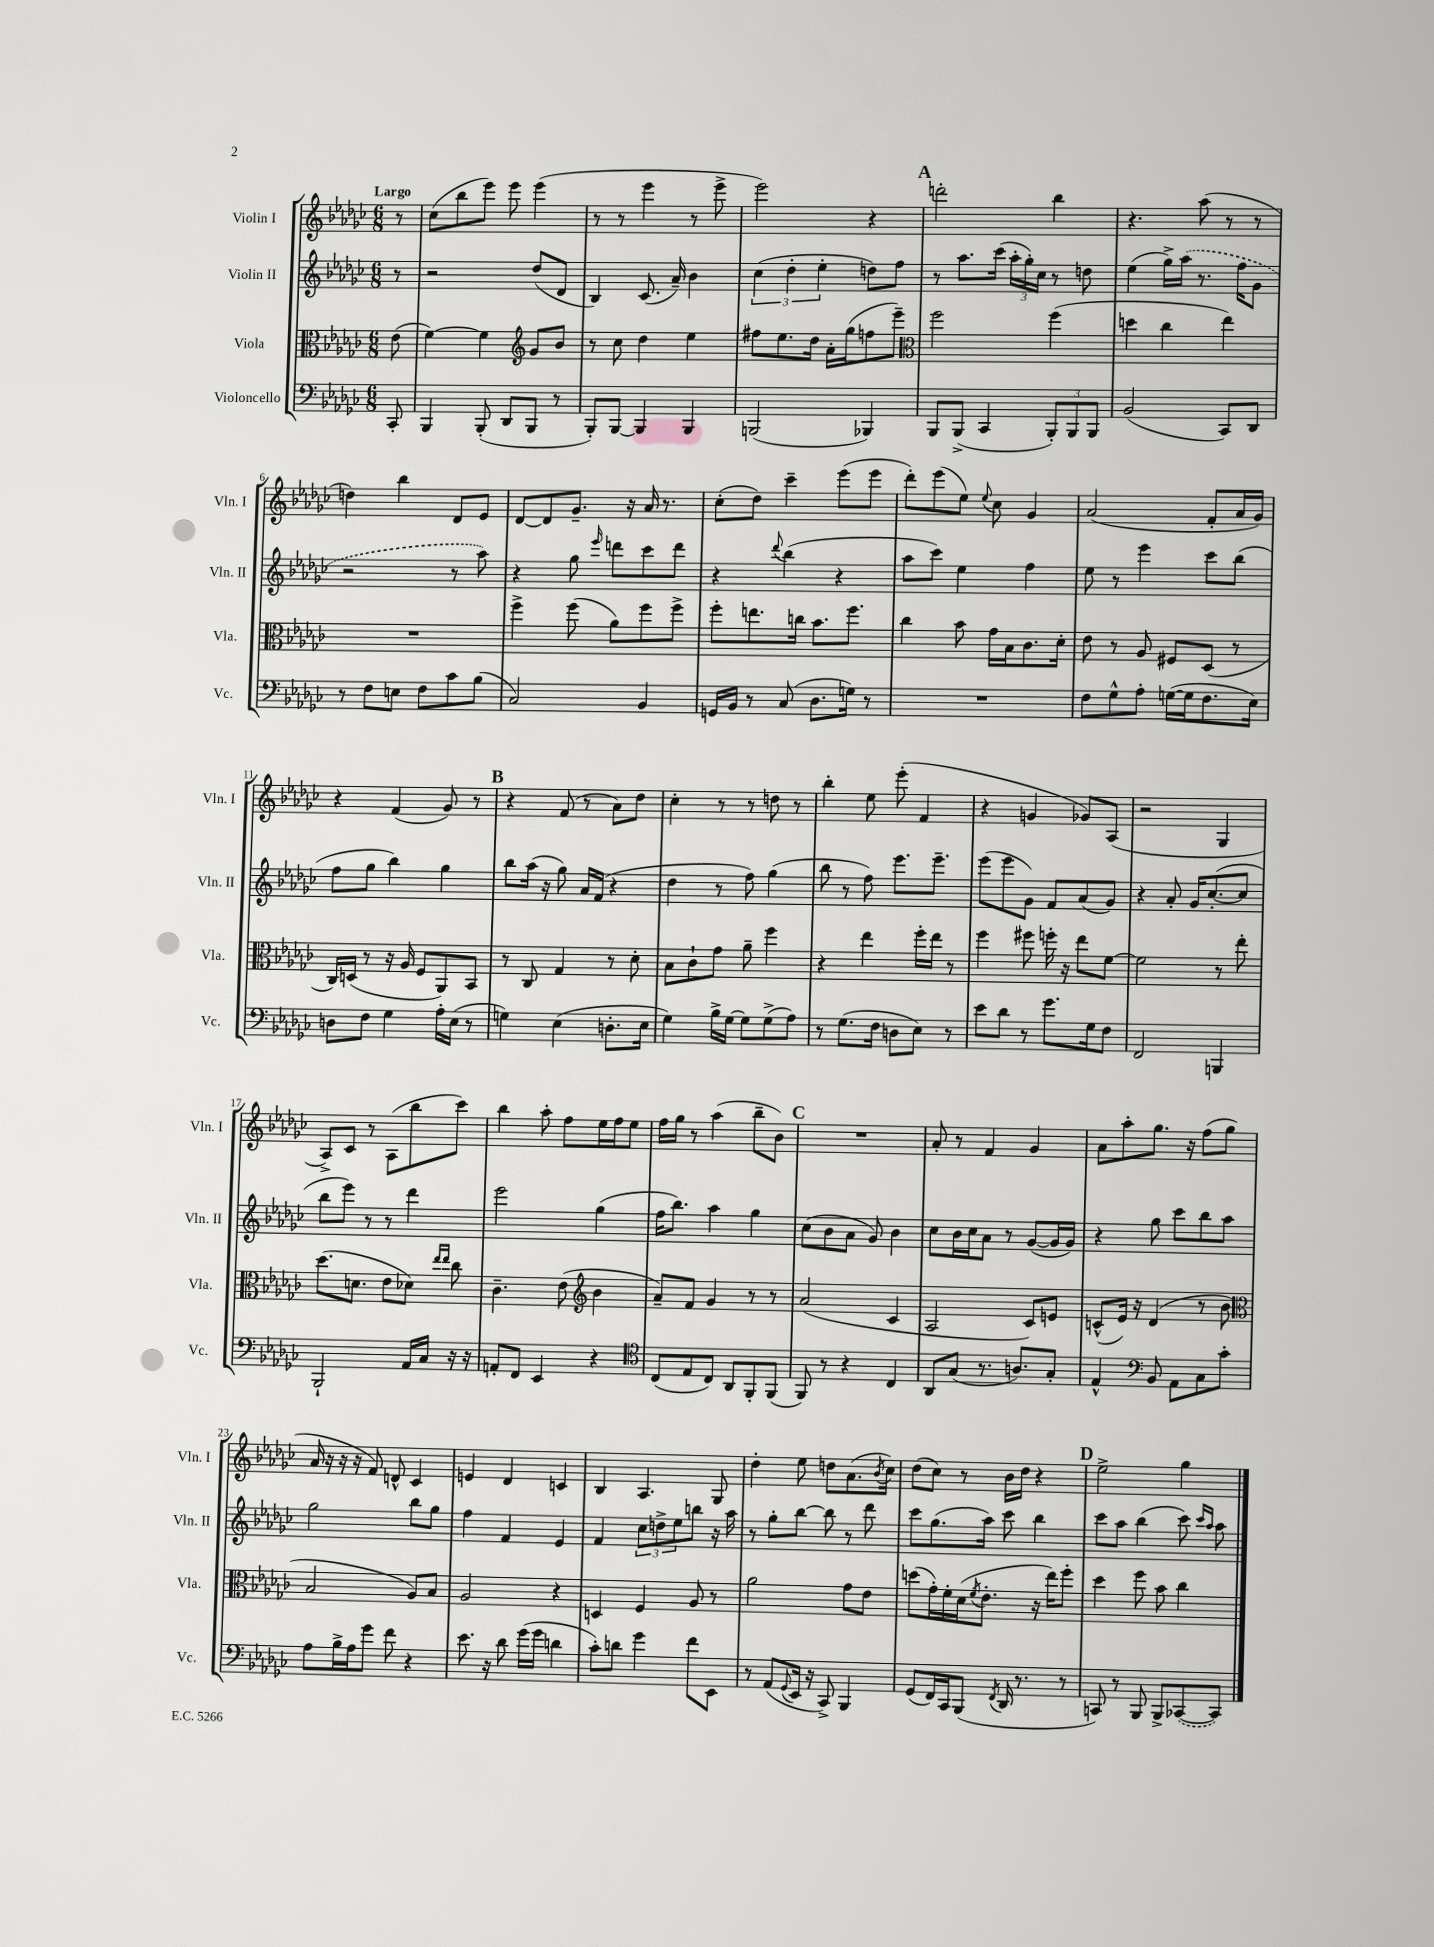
<<
\new StaffGroup <<
\new Staff = "s0" \with { instrumentName = "Violin I" shortInstrumentName = "Vln. I" } {
    \clef treble \key ges \major \numericTimeSignature \time 6/8 \partial 8 \tempo "Largo"
    r8 |
    ces''8( bes''8 ees'''8) ees'''8 ees'''4( |
    r8 r8 ees'''4 r8 ees'''8-> |
    ees'''2) r4 |
    \mark \markup { \bold "A" } d'''2-. bes''4 |
    r4. aes''8( r8 r8 |
    d''4) bes''4 des'8 ees'8 |
    des'8~ des'8 ges'8.-- r16 aes'16 r8. |
    ces''8-.( des''8) ces'''4-- ees'''8( ees'''8 |
    des'''8-.) ees'''8( ees''8) \appoggiatura { ees''8 } ces''8 ges'4 |
    aes'2( f'8-. aes'16 ges'16) |
    r4 f'4( ges'8) r8 |
    \mark \markup { \bold "B" } r4 f'8( r8 aes'8) des''8 |
    ces''4-. r8 r8 d''8 r8 |
    bes''4-. ees''8 ees'''8-.( f'4 |
    r4 g'4 ges'8) aes8( |
    r2 ges4 |
    aes8->) ces'8 r8 aes8( bes''8 ces'''8) |
    bes''4 aes''8-. f''8 ees''16 f''16 ees''8 |
    f''16 ges''16 r8 aes''4( bes''8-- bes'8) |
    \mark \markup { \bold "C" } R2. |
    aes'8-. r8 f'4 ges'4 |
    aes'8 aes''8-. ges''8. r16 f''8( ges''8 |
    aes'16 r16 r16 r16 f'8) d'8-^ ces'4 |
    e'4 des'4 c'4 |
    bes4 aes4. ges8 |
    des''4-. ees''8 d''8 aes'8.( \acciaccatura { bes'8 } ces''16) |
    des''8( ces''8) r8 bes'16 des''16 r4 |
    \mark \markup { \bold "D" } ees''2-> ges''4 \bar "|." |
}
\new Staff = "s1" \with { instrumentName = "Violin II" shortInstrumentName = "Vln. II" } {
    \clef treble \key ges \major \numericTimeSignature \time 6/8 \partial 8
    r8 |
    r2 des''8( des'8 |
    bes4) ces'8.( aes'16--) bes'4 |
    \tuplet 3/2 { ces''4( des''4-. ees''4-. } d''8) f''8 |
    \mark \markup { \bold "A" } r8 aes''8. ces'''16( \tuplet 3/2 { aes''16-. ges''16-.) ces''16 } r8 d''8 |
    ees''4( ges''16->) \once \slurDashed aes''16( r8. f''16 ges'8 |
    r2 r8 aes''8) |
    r4 ges''8 \grace { ees'''16 } d'''8 ces'''8 d'''8 |
    r4 \appoggiatura { des'''8 } bes''4( r4 |
    aes''8 ces'''8) ees''4 f''4 |
    ees''8 r8 ees'''4 ces'''8 bes''8( |
    f''8 ges''8 bes''4) ges''4 |
    \mark \markup { \bold "B" } bes''8 aes''16( r16 ges''8) aes'16 f'16( r4 |
    des''4 r8 f''8) ges''4( |
    bes''8 r8 f''8) ees'''8. ees'''8.-- |
    ees'''8( ees'''8 ges'8) f'8 aes'8( ges'8) |
    r4 aes'8-. ges'16 ces''8.~-.( ces''8 |
    bes''8 ees'''8) r8 r8 des'''4 |
    ees'''2 ges''4( |
    f''16 bes''8.) aes''4 ges''4 |
    \mark \markup { \bold "C" } ces''8( bes'8 aes'8 ges'8) bes'4 |
    ces''8 bes'16 ces''16 aes'8 r8 ges'8~( ges'16 ges'16) |
    r4 ges''8 ces'''8 bes''8 aes''8 |
    ges''2 bes''8 ges''8 |
    f''4 f'4 ees'4 |
    f'4 \tuplet 3/2 { ces''8 d''8-> ees''8 } b''8 r16 aes''16 |
    r8 ges''8-. bes''8~ bes''8 r8 des'''8 |
    ces'''8 ges''8.( aes''16) ces'''8 bes''4 |
    \mark \markup { \bold "D" } ces'''8 aes''8 bes''4( ces'''8) \grace { ces'''16 aes''16 } aes''8 \bar "|." |
}
\new Staff = "s2" \with { instrumentName = "Viola" shortInstrumentName = "Vla." } {
    \clef alto \key ges \major \numericTimeSignature \time 6/8 \partial 8
    ees'8( |
    f'4~) f'4 \clef treble ges'8 bes'8 |
    r8 ces''8 des''4 ees''4 |
    fis''8 ees''8. des''16 aes'16-. ges''16( f''8 ees'''8--) |
    \mark \markup { \bold "A" } \clef alto f''2 f''4( |
    d''4 ces''4 ees''4) |
    R2. |
    f''4-> f''8( aes'8) f''8 f''8-> |
    f''8-. e''8. c''16 bes'8. f''8. |
    ces''4 bes'8 ges'16 bes16 ces'8. des'16-. |
    ees'8 r8 aes8 fis8 des8( r8 |
    ces16) d16( r8 r16 aes16 f8 aes,8) bes,8 |
    \mark \markup { \bold "B" } r8 ces8 ges4 r8 des'8-. |
    bes8 ces'8-! ges'8 aes'8-- f''4 |
    r4 ees''4 f''16-. ees''16 r8 |
    f''4 fis''8 f''16-. r16 ees''8 f'8~ |
    f'2 r8 ees''8-. |
    des''8.( d'8. ees'8 des'8) \grace { ees''16 ees''16 } ces''8 |
    ces'4.-- ees'8( \clef treble bes'4 |
    aes'8--) f'8 ges'4 r8 r8 |
    \mark \markup { \bold "C" } aes'2( ces'4 |
    aes2 ces'8) e'8 |
    c'8-^( ees'16) r16 des'4( r8 bes'8 |
    \clef alto bes2 aes8) bes8 |
    aes2 r4 |
    d4 f4 aes8 r8 |
    aes'2 ges'8 ees'8 |
    d''8( ges'16-.) f'16-. des'16( \acciaccatura { f'8 } ees'8.-. r16 ees''16) f''8-. |
    \mark \markup { \bold "D" } des''4 f''8 bes'8 ces''4 \bar "|." |
}
\new Staff = "s3" \with { instrumentName = "Violoncello" shortInstrumentName = "Vc." } {
    \clef bass \key ges \major \numericTimeSignature \time 6/8 \partial 8
    ces,8-. |
    bes,,4 bes,,8-.( des,8 bes,,8 r8 |
    bes,,8-.) bes,,8~ bes,,4 bes,,4 |
    b,,2( bes,,4) |
    \mark \markup { \bold "A" } bes,,8 bes,,8->( ces,4 \tuplet 3/2 { bes,,8-.) bes,,8 bes,,8 } |
    bes,2( ces,8) des,8 |
    r8 f8 e8 f8 ces'8 bes8( |
    ces2) bes,4 |
    g,16 bes,16 r8 ces8( des8. g16) r8 |
    R2. |
    f8 ges8-^ aes8-. g16~( g16 f8. ees16) |
    d8 f8 ges4 aes16-. ees16( r8 |
    \mark \markup { \bold "B" } g4) ees4( d8.-. ees16 |
    ges4) bes16-> ges16~ ges8 ges8->( aes8) |
    r8 ges8.( f16 d8 ees8) r8 |
    ees'8 des'8 r8 ges'8. ges16 f8 |
    f,2 b,,4 |
    bes,,2-! aes,16 ces16 r16 r16 |
    a,8-. f,8 ees,4 r4 |
    \clef tenor ces8( ees8 ces8) aes,8 f,8-. f,8( |
    \mark \markup { \bold "C" } f,8) r8 r4 ces4 |
    aes,8 ges8( r8. a8.) ges8-. |
    ees4-^ \clef bass bes,8 aes,8 ces8 ces'8-. |
    aes8 bes16-> aes16 ges'8 f'8 r4 |
    ees'8. r16 des'8 ges'16( ges'16 d'4 |
    ces'8-.) d'8 ges'4 f'8 ees,8 |
    r8 aes,8( \appoggiatura { ges,8 } ees,16 r16 ces,8->) bes,,4 |
    ges,8( f,16) ces,16 bes,,8( \acciaccatura { f,8 } des,16 r8. r8 |
    \mark \markup { \bold "D" } c,8) r8 bes,,8 bes,,8-> \once \slurDashed ces,8~( ces,8) \bar "|." |
}
>>
>>
